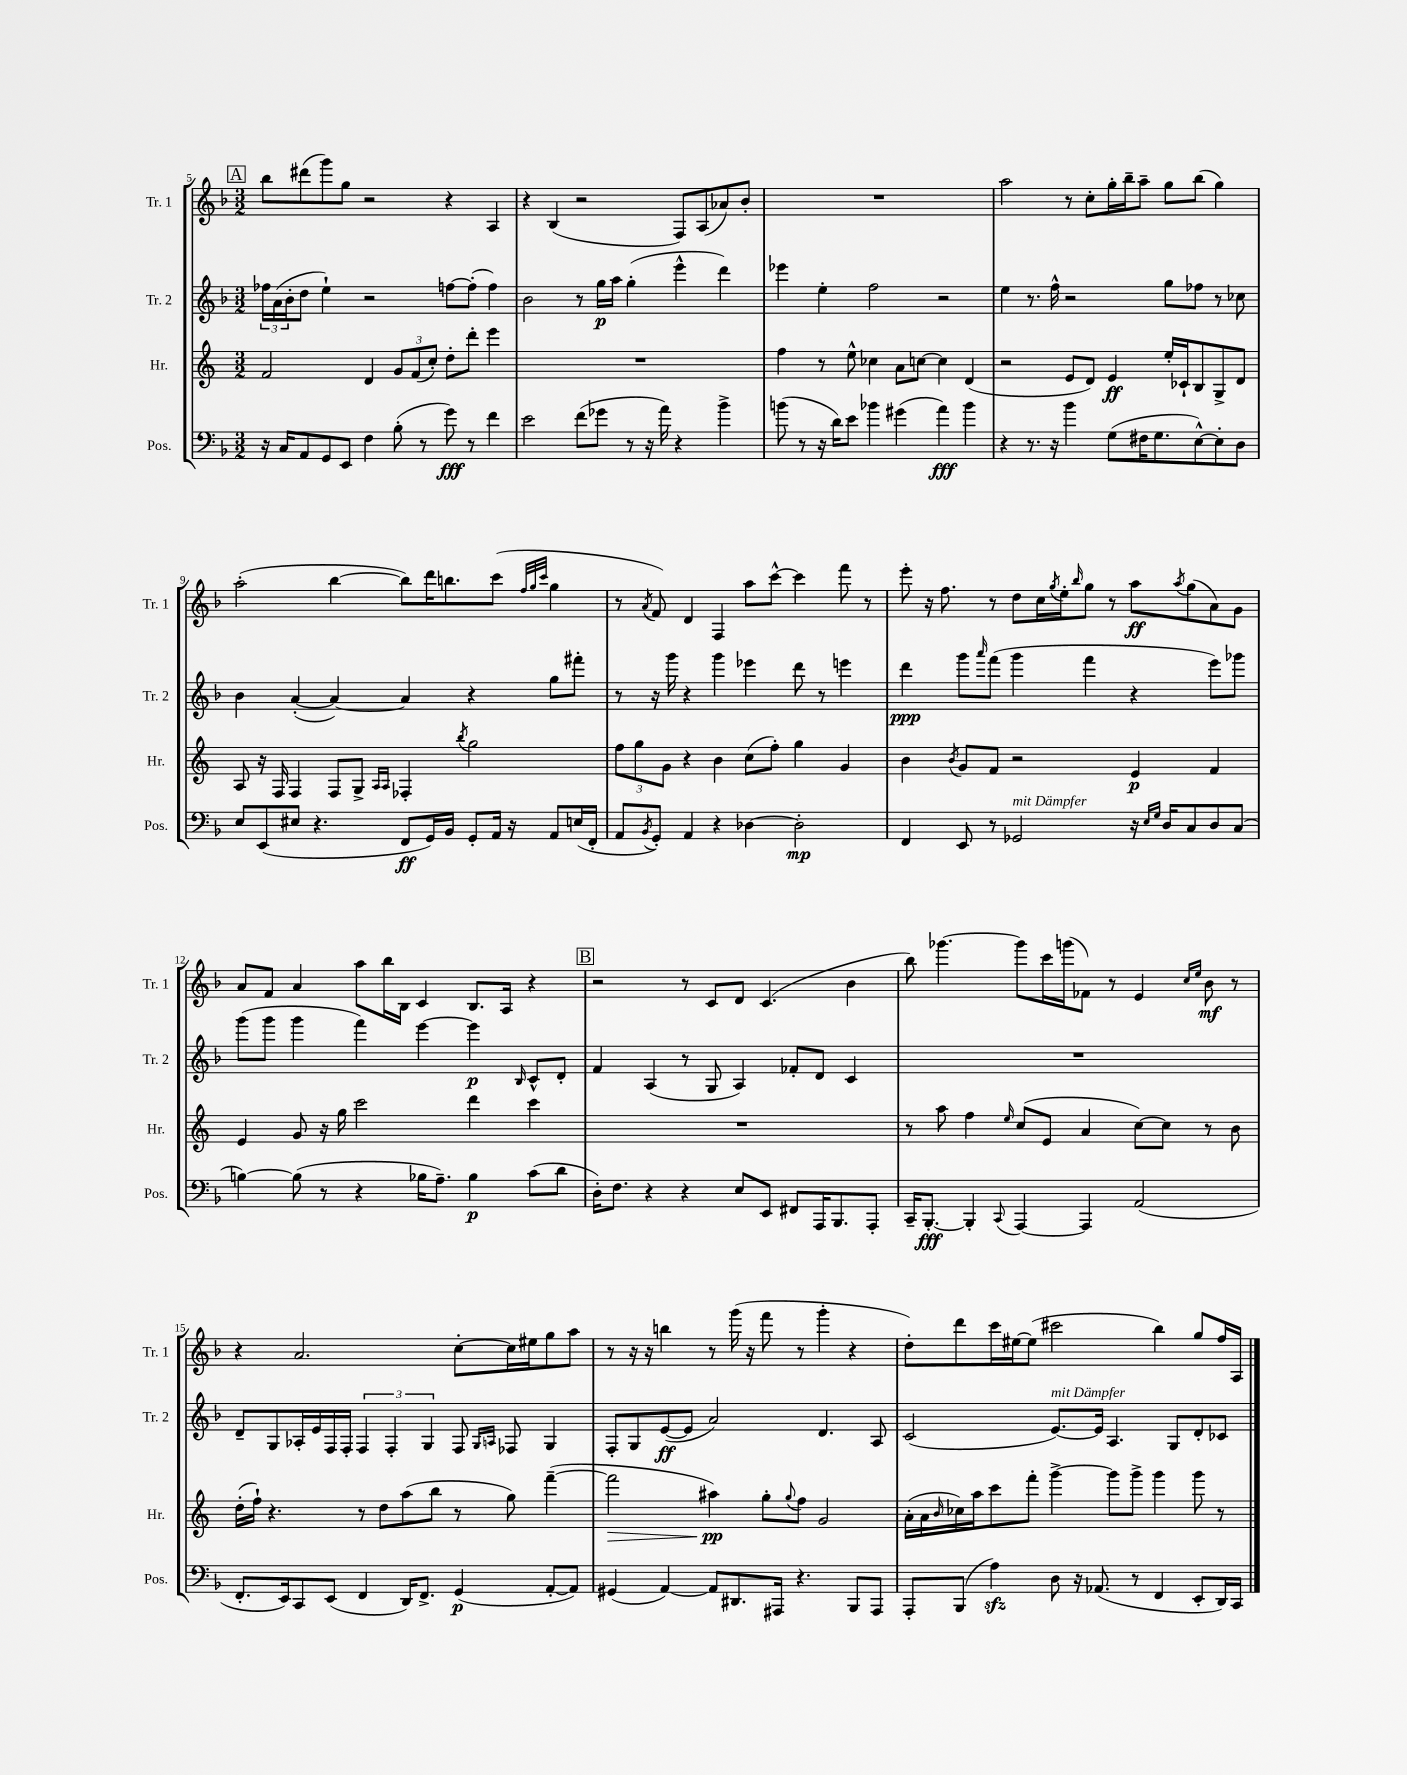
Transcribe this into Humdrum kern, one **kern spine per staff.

**kern	**dynam	**kern	**dynam	**kern	**dynam	**kern	**dynam
*part4	*part4	*part3	*part3	*part2	*part2	*part1	*part1
*staff4	*staff4	*staff3	*staff3	*staff2	*staff2	*staff1	*staff1
*I"Pos.	*	*I"Hr.	*	*I"Tr. 2	*	*I"Tr. 1	*
*I'Pos.	*	*I'Hr.	*	*I'Tr. 2	*	*I'Tr. 1	*
*clefF4	*	*clefG2	*	*clefG2	*	*clefG2	*
*k[b-]	*	*k[]	*	*k[b-]	*	*k[b-]	*
*M3/2	*	*M3/2	*	*M3/2	*	*M3/2	*
!!LO:REH:place=s1:t=A
=5	=5	=5	=5	=5	=5	=5	=5
16r	.	2f/	.	24ff-X\LL	.	8bb-\L	.
.	.	.	.	(24a\	.	.	.
16C/KL	.	.	.	.	.	.	.
.	.	.	.	24b-'\J	.	.	.
8AA/	.	.	.	8dd\J	.	(8ddd#X\	.
8GG/	.	.	.	4ee`\)	.	8ggg\)	.
8EE/J	.	.	.	.	.	8gg\J	.
4F\	.	4d/	.	2r	.	2r	.
(8B-'\	.	12g/L	.	.	.	.	.
.	.	(12f/	.	.	.	.	.
8r	.	.	.	.	.	.	.
.	.	12cc'/J)	.	.	.	.	.
8g\)	fff	8dd'\L	.	[8ffn\L	.	4r	.
8r	.	8ddd'\J	.	(8ff'\J]	.	.	.
4f\	.	4eee\	.	4ff\)	.	4A/	.
=6	=6	=6	=6	=6	=6	=6	=6
2e\	.	1.r	.	2b-\	.	4r	.
.	.	.	.	.	.	(4B-/	.
(8f\L	.	.	.	8r	.	2r	.
8g-X\J	.	.	.	16gg\LL	p	.	.
.	.	.	.	16aa\JJ	.	.	.
8r	.	.	.	(4gg'\	.	.	.
16r	.	.	.	.	.	.	.
16a\)	.	.	.	.	.	.	.
4r	.	.	.	4eee^^\	.	8F/L)	.
.	.	.	.	.	.	(8A/	.
4b-^\	.	.	.	4ddd\)	.	8a-X/)	.
.	.	.	.	.	.	8b-'/J	.
=7	=7	=7	=7	=7	=7	=7	=7
(8bn\	.	4ff\	.	4eee-X\	.	1.r	.
8r	.	.	.	.	.	.	.
16r	.	8r	.	4ee'\	.	.	.
16d\KL)	.	.	.	.	.	.	.
8e\J	.	8ee^^\	.	.	.	.	.
4b-X\	.	4cc-X\	.	2ff\	.	.	.
(4g#X\	.	8a\L	.	.	.	.	.
.	.	[8ccn\J	.	.	.	.	.
4a\)	fff	4cc\]	.	2r	.	.	.
4b-\	.	(4d/	.	.	.	.	.
=8	=8	=8	=8	=8	=8	=8	=8
4r	.	2r	.	4ee\	.	2aa\	.
8.r	.	.	.	8.r	.	.	.
16r	.	.	.	16ff^^\	.	.	.
4b-\	.	8e/L	.	2r	.	8r	.
.	.	8d/J)	.	.	.	8cc'\L	.
(8G\L	.	4e/	ff	.	.	16gg'\L	.
.	.	.	.	.	.	16bb-~\J	.
16F#X\K	.	.	.	.	.	8aa~\J	.
8.G\	.	.	.	.	.	.	.
.	.	16ee'/LL	.	8gg\L	.	8gg\L	.
.	.	16c-X`/J	.	.	.	.	.
[8E^^\)	.	8B/	.	8ff-X\J	.	(8bb-\J	.
8E'\]	.	8G^/	.	8r	.	4gg\)	.
8D\J	.	8d/J	.	8cc-X\	.	.	.
!!LO:LB:g=z
=9	=9	=9	=9	=9	=9	=9	=9
8E/L	.	8A/	.	4b-\	.	(2aa'\	.
(8EE/	.	16r	.	.	.	.	.
.	.	16F/	.	.	.	.	.
8E#X/J	.	4F/	.	([4a'/	.	.	.
4.r	.	.	.	.	.	.	.
.	.	8F/L	.	4a/_)	.	[4bb-\	.
.	.	8G^/J	.	.	.	.	.
.	.	16qqA/LL	.	.	.	.	.
.	.	16qqA/JJ	.	.	.	.	.
8FF/L	ff	4F-X'/	.	4a/]	.	8bb-\L])	.
16GG/L)	.	.	.	.	.	16ddd\K	.
16BB-/JJ	.	.	.	.	.	8.bbn\	.
.	.	8qbb/	.	.	.	.	.
8GG'/L	.	2gg\	.	4r	.	.	.
16AA/Jk	.	.	.	.	.	(8ccc\J	.
16r	.	.	.	.	.	.	.
.	.	.	.	.	.	32qqff/LLL	.
.	.	.	.	.	.	32qqgg/	.
.	.	.	.	.	.	32qqccc/JJJ	.
8AA/L	.	.	.	8gg\L	.	4gg\	.
(16En/L	.	.	.	8fff#X'\J	.	.	.
16FF'/JJ	.	.	.	.	.	.	.
=10	=10	=10	=10	=10	=10	=10	=10
8AA/L	.	12ff\L	.	8r	.	8r	.
.	.	12gg\	.	.	.	.	.
8qBB-/	.	.	.	.	.	8qa/	.
8GG'/J)	.	.	.	16r	.	8f/)	.
.	.	12g\J	.	.	.	.	.
.	.	.	.	16ggg\	.	.	.
4AA/	.	4r	.	4r	.	4d/	.
4r	.	4b\	.	4ggg\	.	4F/	.
[4D-X\	.	(8cc\L	.	4eee-X\	.	8aa\L	.
.	.	8ff'\J)	.	.	.	[8ccc^^\J	.
2D-'\]	mp	4gg\	.	8ddd\	.	4ccc\]	.
.	.	.	.	8r	.	.	.
.	.	4g/	.	4eeen\	.	8fff\	.
.	.	.	.	.	.	8r	.
=11	=11	=11	=11	=11	=11	=11	=11
4FF/	.	4b\	.	4ddd\	ppp	8eee'\	.
.	.	.	.	.	.	16r	.
.	.	.	.	.	.	8.ff\	.
.	.	8qb/	.	.	.	.	.
8EE/	.	8g/L	.	8ggg\L	.	.	.
.	.	.	.	16qqaaa/	.	.	.
8r	.	8f/J	.	(8fff\J	.	8r	.
!LO:TX:a:i:t=mit Dämpfer	!	!	!	!	!	!	!
2GG-X/	.	2r	.	4ggg\	.	8dd\L	.
.	.	.	.	.	.	16cc\L	.
.	.	.	.	.	.	8qgg/	.
.	.	.	.	.	.	16ee'\J	.
.	.	.	.	.	.	16qqbb-/	.
.	.	.	.	4fff\	.	8gg\J	.
.	.	.	.	.	.	8r	.
16r	.	4e/	p	4r	.	8aa\L	ff
16qqE/LL	.	.	.	.	.	.	.
16qqG/JJ	.	.	.	.	.	.	.
16D/KL	.	.	.	.	.	.	.
.	.	.	.	.	.	8qaa/	.
8C/	.	.	.	.	.	(8gg\	.
8D/	.	4f/	.	8eee\L)	.	8a\)	.
(8C/J	.	.	.	8ggg-X\J	.	8g\J	.
!!LO:LB:g=z
=12	=12	=12	=12	=12	=12	=12	=12
[4Bn\)	.	4e/	.	(8ggg\L	.	8a/L	.
.	.	.	.	8ggg\J	.	8f/J	.
(8B\]	.	8g/	.	4ggg\	.	4a/	.
8r	.	16r	.	.	.	.	.
.	.	16gg\	.	.	.	.	.
4r	.	2ccc\	.	4fff\)	.	8aa\L	.
.	.	.	.	.	.	16bb-\L	.
.	.	.	.	.	.	16B-\JJ	.
16B-X\KL	.	.	.	[4eee\	.	4c/	.
8.A~\J)	.	.	.	.	.	.	.
4B-\	p	4ddd\	.	4eee\]	p	8.B-/L	.
.	.	.	.	.	.	16A/Jk	.
.	.	.	.	16qqB-/	.	.	.
(8c\L	.	4ccc\	.	8c^^/L	.	4r	.
8d\J	.	.	.	8d'/J	.	.	.
!!LO:REH:place=s1:t=B
=13	=13	=13	=13	=13	=13	=13	=13
16D'\KL)	.	1.r	.	4f/	.	2r	.
8.F\J	.	.	.	.	.	.	.
4r	.	.	.	(4A/	.	.	.
4r	.	.	.	8r	.	8r	.
.	.	.	.	8G/	.	8c/L	.
8E/L	.	.	.	4A/)	.	8d/J	.
8EE/J	.	.	.	.	.	(4.c/	.
8FF#X/L	.	.	.	8f-X'/L	.	.	.
16AAA/K	.	.	.	8d/J	.	.	.
8.BBB-/	.	.	.	.	.	.	.
.	.	.	.	4c/	.	4b-\	.
8AAA'/J	.	.	.	.	.	.	.
=14	=14	=14	=14	=14	=14	=14	=14
16CC~/KL	.	8r	.	1.r	.	8bb-\)	.
[8.BBB-'/J	fff	.	.	.	.	.	.
.	.	8aa\	.	.	.	[4.ggg-X\	.
4BBB-'/]	.	4ff\	.	.	.	.	.
8qqCC/	.	16qqee/	.	.	.	.	.
[4AAA/	.	(8cc/L	.	.	.	8ggg-\L]	.
.	.	8e/J	.	.	.	16ccc\L	.
.	.	.	.	.	.	(16gggn\J	.
4AAA/]	.	4a/	.	.	.	8f-X\J)	.
.	.	.	.	.	.	8r	.
(2AA/	.	[8cc\L)	.	.	.	4e/	.
.	.	8cc\J]	.	.	.	.	.
.	.	.	.	.	.	16qqcc/LL	.
.	.	.	.	.	.	16qqee/JJ	.
.	.	8r	.	.	.	8b-\	mf
.	.	8b\	.	.	.	8r	.
!!LO:LB:g=z
=15	=15	=15	=15	=15	=15	=15	=15
8.FF'/L	.	(16dd'\LL	.	8d~/L	.	4r	.
.	.	16ff`\JJ)	.	.	.	.	.
.	.	4.r	.	8G/	.	.	.
16EE/k)	.	.	.	.	.	.	.
8CC/	.	.	.	16A-X'/L	.	2.a/	.
.	.	.	.	16e/	.	.	.
(8EE/J	.	.	.	16F/	.	.	.
.	.	.	.	16F'/JJ	.	.	.
4FF/	.	8r	.	6F/	.	.	.
.	.	8dd\L	.	.	.	.	.
.	.	.	.	6F'/	.	.	.
16DD/KL)	.	(8aa\	.	.	.	.	.
8.FF^/J	.	.	.	.	.	.	.
.	.	.	.	6G/	.	.	.
.	.	8bb\J	.	.	.	.	.
(4GG/	p	8r	.	8F/	.	[8cc'\L	.
.	.	.	.	16qqG/LL	.	.	.
.	.	.	.	16qqAn/JJ	.	.	.
.	.	8gg\)	.	8F-X/	.	16cc\L]	.
.	.	.	.	.	.	16ee#X\J	.
[8AA'/L	.	([4fff~\	.	4G/	.	8gg\	.
8AA/J])	.	.	.	.	.	8aa\J	.
=16	=16	=16	=16	=16	=16	=16	=16
!	!	!	!LO:HP:b	!	!	!	!
(4GG#X/	.	2fff\]	>	8F'/L	.	8r	.
.	.	.	.	8G/	.	16r	.
.	.	.	.	.	.	16r	.
[4AA/)	.	.	.	([8e/	ff	4bbn\	.
.	.	.	.	8e/J]	.	.	.
8AA/L]	.	4aa#X\)	pp	2a/)	.	8r	.
8.DD#X/	.	.	.	.	.	(16ggg\	.
.	.	.	.	.	.	16r	.
.	.	8gg'\L	]	.	.	8fff\	.
16AAA#X/Jk	.	.	.	.	.	.	.
.	.	8qqgg/	.	.	.	.	.
4.r	.	8ff\J	.	.	.	8r	.
.	.	2g/	.	4.d/	.	4ggg'\	.
8BBB-/L	.	.	.	.	.	4r	.
8AAA#/J	.	.	.	8A/	.	.	.
=17	=17	=17	=17	=17	=17	=17	=17
8AAA'/L	.	(16a'\LL	.	(2c/	.	8dd'\L)	.
.	.	16a\	.	.	.	.	.
.	.	16qqb/	.	.	.	.	.
(8BBB-/J	.	16cc-X\)	.	.	.	8ddd\	.
.	.	16aa\J	.	.	.	.	.
4Azz\)	.	8ccc\	.	.	.	16ccc\L	.
.	.	.	.	.	.	[16ee#X\J	.
.	.	8fff'\J	.	.	.	(8ee#\J]	.
!	!	!	!	!LO:TX:a:i:t=mit Dämpfer	!	!	!
8D\	.	[4ggg^\	.	[8.e/L)	.	2ccc#X\	.
16r	.	.	.	.	.	.	.
(8.AA-X/	.	.	.	16e/Jk]	.	.	.
.	.	8ggg\L]	.	4.A/	.	.	.
8r	.	8ggg^\J	.	.	.	.	.
4FF/	.	4ggg\	.	.	.	4bb-\)	.
.	.	.	.	8G/L	.	.	.
8EE'/L	.	8ggg\	.	8d'/	.	8gg/L	.
16DD/L)	.	8r	.	8c-X/J	.	16ff/L	.
16CC/JJ	.	.	.	.	.	16A/JJ	.
==	==	==	==	==	==	==	==
*-	*-	*-	*-	*-	*-	*-	*-
